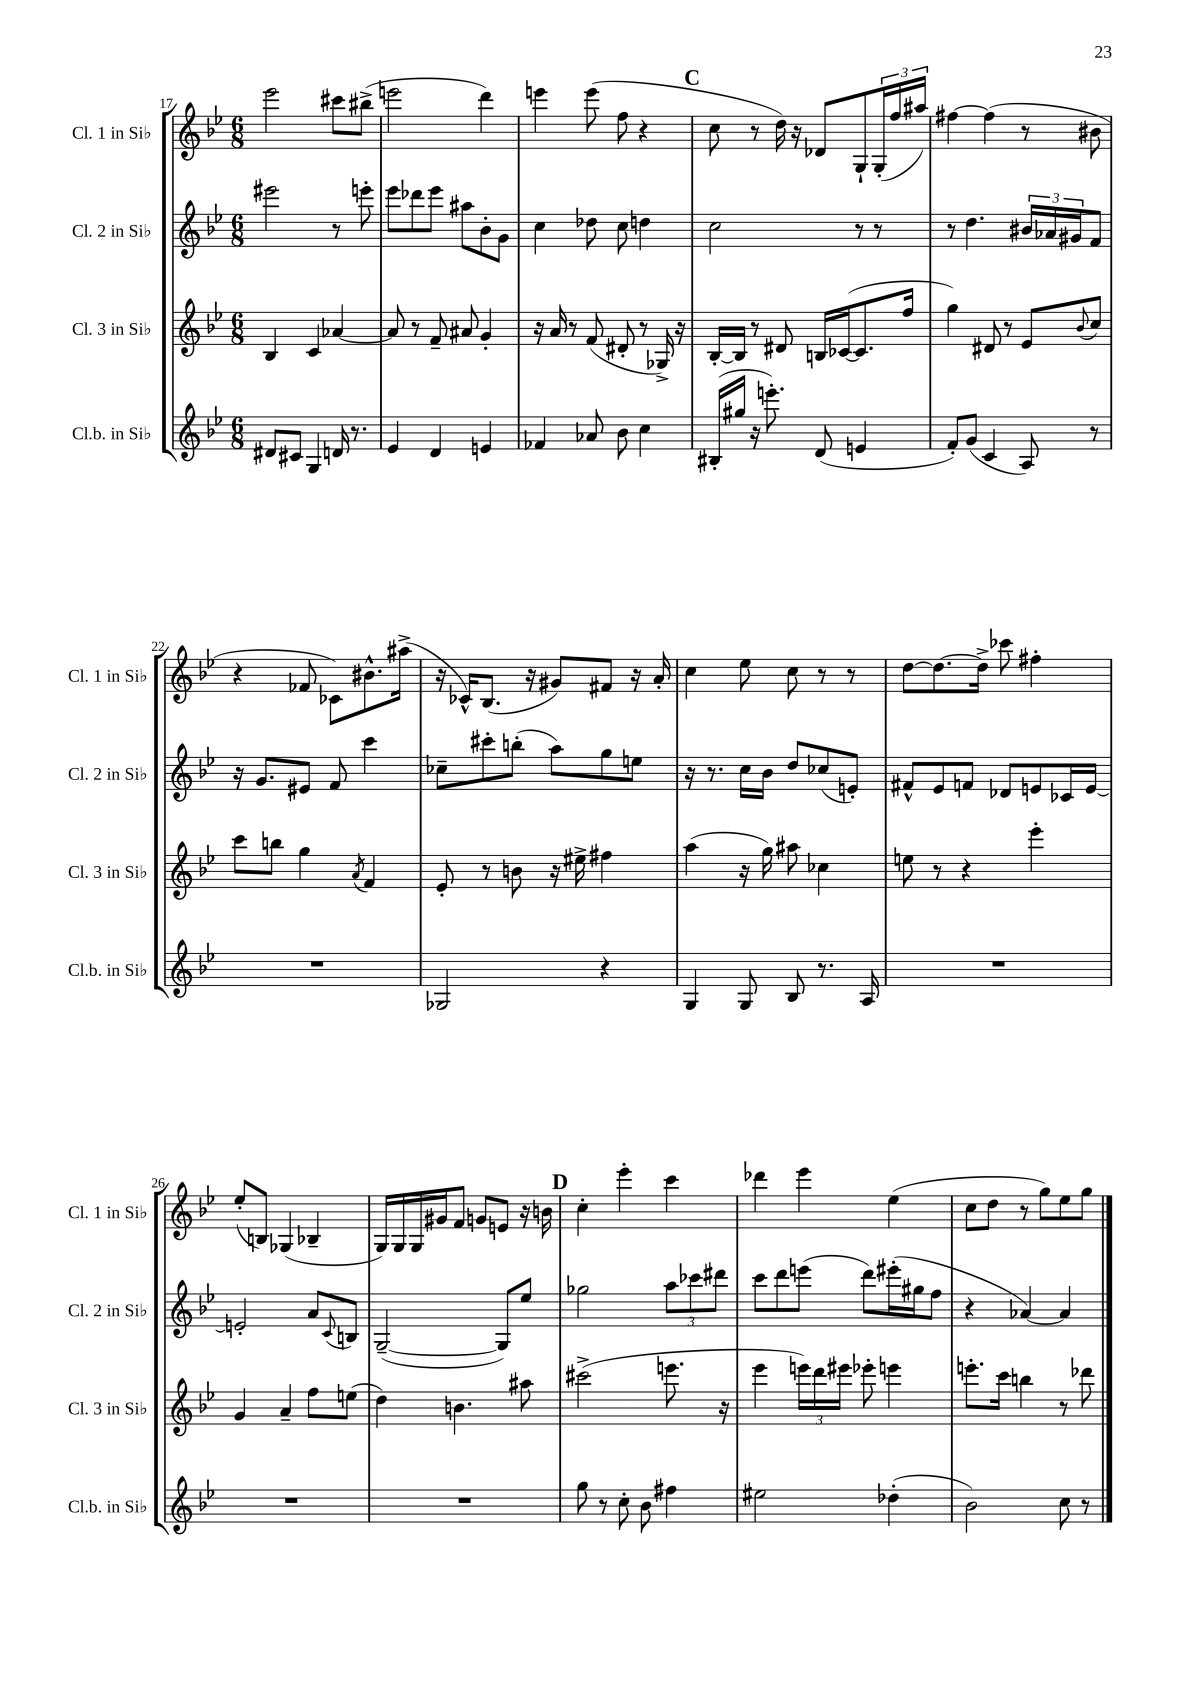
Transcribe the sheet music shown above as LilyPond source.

<<
\new StaffGroup <<
\new Staff = "s0" \with { instrumentName = "Cl. 1 in Sib" shortInstrumentName = "Cl. 1 in Sib" } {
    \clef treble \key bes \major \numericTimeSignature \time 6/8
    ees'''2 cis'''8 bis''8->( |
    e'''2 d'''4) |
    e'''4 e'''8( f''8 r4 |
    \mark \markup { \bold "C" } c''8 r8 d''16) r16 des'8 g8-! \tuplet 3/2 { g16-.( f''16 ais''16) } |
    fis''4~ fis''4( r8 bis'8 |
    r4 fes'8 ces'8) bis'8.-^ ais''16->( |
    r16 ces'16-^) bes8.( r16 gis'8) fis'8 r16 a'16-. |
    c''4 ees''8 c''8 r8 r8 |
    d''8~ d''8.~ d''16-> ces'''8 fis''4-. |
    ees''8-.( b8) ges4( bes4-- |
    g16) g16 g16 gis'16 f'8 g'8 e'8 r16 b'16 |
    \mark \markup { \bold "D" } c''4-. ees'''4-. c'''4 |
    des'''4 ees'''4 ees''4( |
    c''8 d''8 r8 g''8) ees''8 g''8 \bar "|." |
}
\new Staff = "s1" \with { instrumentName = "Cl. 2 in Sib" shortInstrumentName = "Cl. 2 in Sib" } {
    \clef treble \key bes \major \numericTimeSignature \time 6/8
    eis'''2 r8 e'''8-. |
    ees'''8 des'''8 ees'''8 ais''8 bes'8-. g'8 |
    c''4 des''8 c''8 d''4 |
    \mark \markup { \bold "C" } c''2 r8 r8 |
    r8 d''4. \tuplet 3/2 { bis'16 aes'16 gis'16 } f'8 |
    r16 g'8. eis'8 f'8 c'''4 |
    ces''8-- cis'''8-. b''8-.( a''8) g''8 e''8 |
    r16 r8. c''16 bes'16 d''8 ces''8( e'8-.) |
    fis'8-^ ees'8 f'8 des'8 e'8 ces'16 e'16~ |
    e'2-. a'8 \appoggiatura { c'8 } b8 |
    g2~--( g8) ees''8 |
    \mark \markup { \bold "D" } ges''2 \tuplet 3/2 { a''8 ces'''8 dis'''8 } |
    c'''8 d'''8 e'''8( d'''8) eis'''16-.( gis''16 f''8 |
    r4 aes'4~) aes'4 \bar "|." |
}
\new Staff = "s2" \with { instrumentName = "Cl. 3 in Sib" shortInstrumentName = "Cl. 3 in Sib" } {
    \clef treble \key bes \major \numericTimeSignature \time 6/8
    bes4 c'4 aes'4~ |
    aes'8 r8 f'8-- ais'8 g'4-. |
    r16 a'16 r8 f'8( dis'8-. r8 ges16->) r16 |
    \mark \markup { \bold "C" } bes16~-. bes16 r8 dis'8 b16 ces'16~( ces'8. f''16 |
    g''4) dis'8 r8 ees'8 \appoggiatura { bes'8 } c''8 |
    c'''8 b''8 g''4 \acciaccatura { a'8 } f'4 |
    ees'8-. r8 b'8 r16 eis''16-> fis''4 |
    a''4( r16 g''16) ais''8 ces''4 |
    e''8 r8 r4 ees'''4-. |
    g'4 a'4-- f''8 e''8( |
    d''4) b'4. ais''8 |
    \mark \markup { \bold "D" } cis'''2->( e'''8. r16 |
    ees'''4 \tuplet 3/2 { e'''16) d'''16 eis'''16 } ees'''8-. e'''4 |
    e'''8.-. c'''16 b''4 r8 des'''8 \bar "|." |
}
\new Staff = "s3" \with { instrumentName = "Cl.b. in Sib" shortInstrumentName = "Cl.b. in Sib" } {
    \clef treble \key bes \major \numericTimeSignature \time 6/8
    dis'8 cis'8 g4 d'16 r8. |
    ees'4 d'4 e'4 |
    fes'4 aes'8 bes'8 c''4 |
    \mark \markup { \bold "C" } bis16-.( gis''16 r16 e'''8.-.) d'8( e'4 |
    f'8-.) g'8( c'4 a8) r8 |
    R2. |
    ges2 r4 |
    g4 g8 bes8 r8. a16 |
    R2. |
    R2. |
    R2. |
    \mark \markup { \bold "D" } g''8 r8 c''8-. bes'8 fis''4 |
    eis''2 des''4-.( |
    bes'2) c''8 r8 \bar "|." |
}
>>
>>
\layout { \context { \Score currentBarNumber = #17 } }
